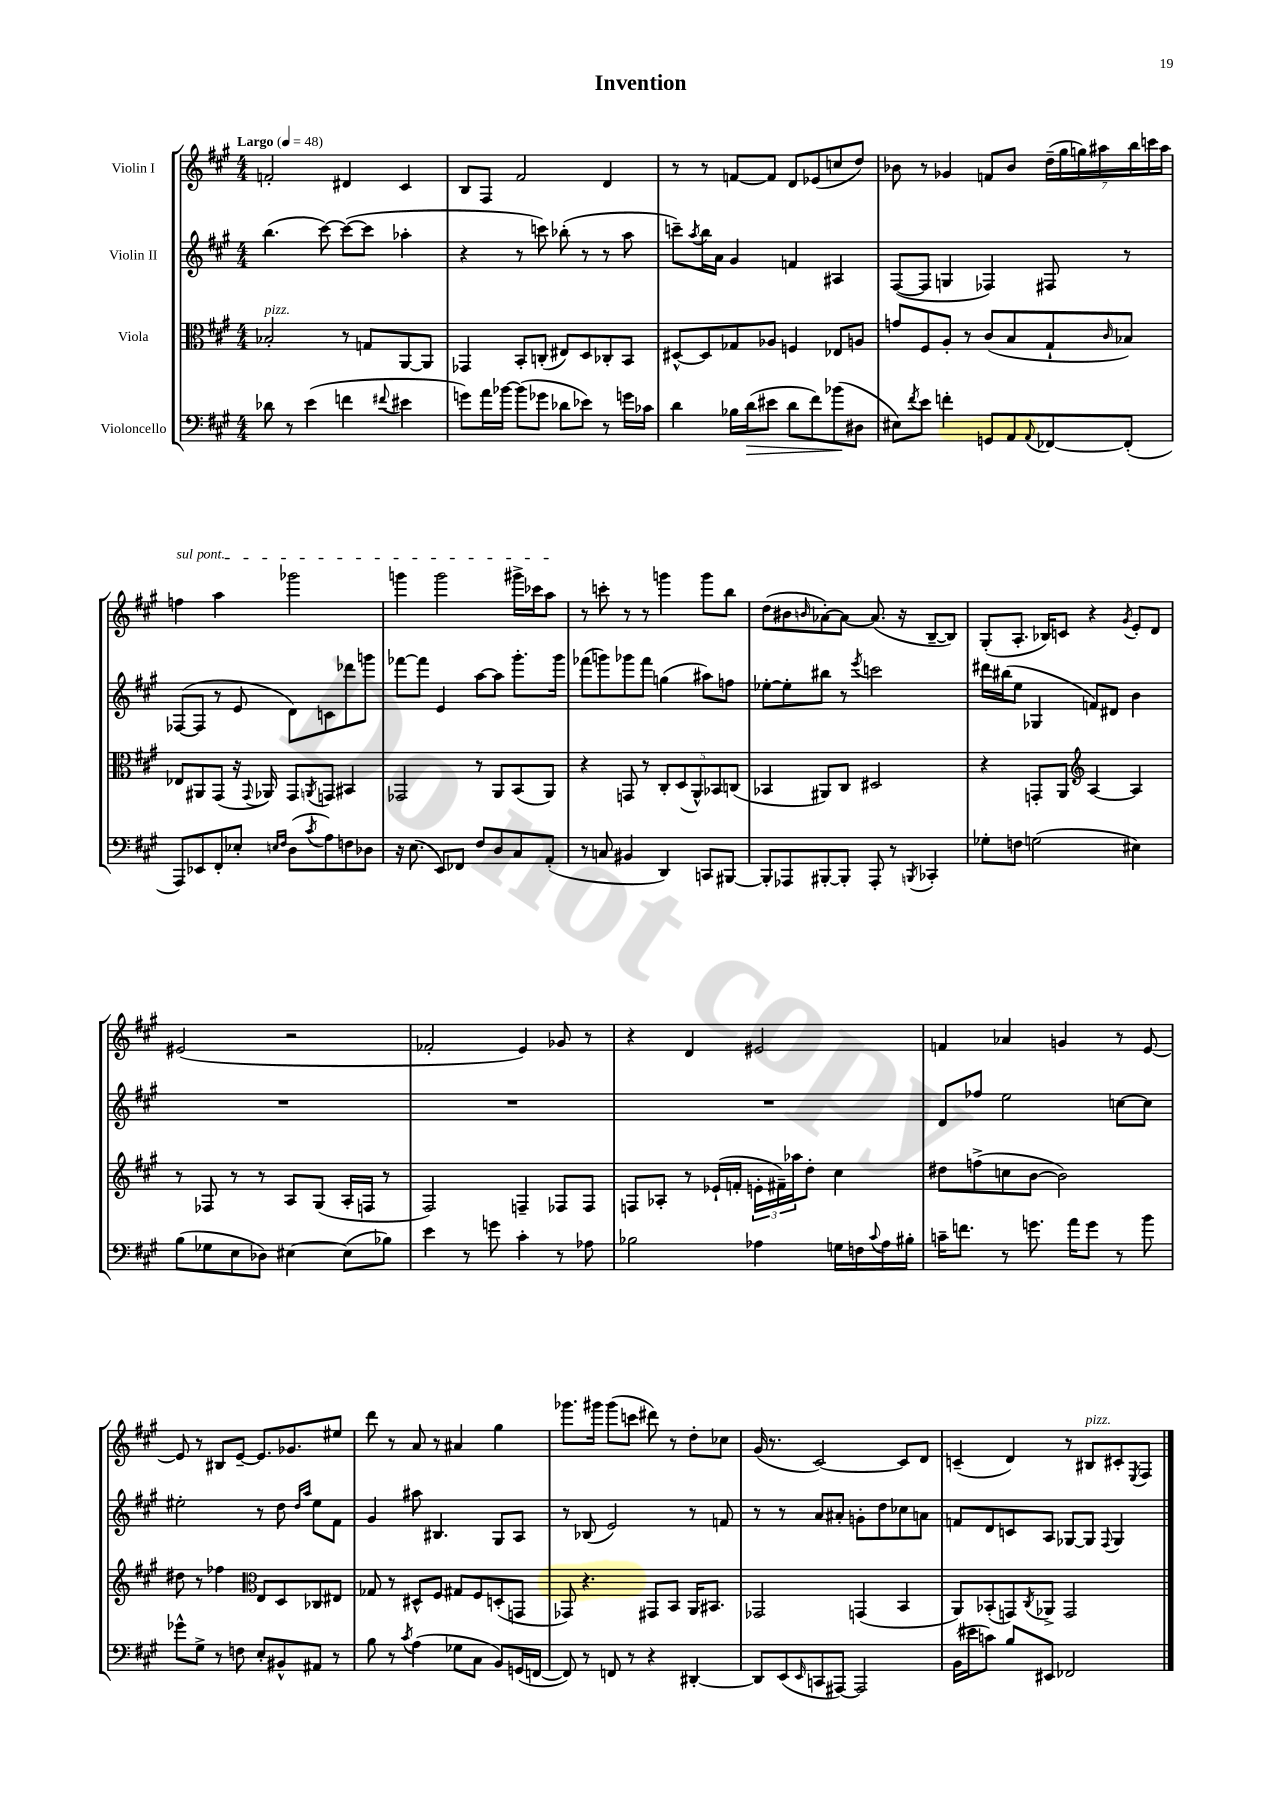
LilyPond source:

\header { title = "Invention" }
<<
\new StaffGroup <<
\new Staff = "s0" \with { instrumentName = "Violin I" } {
    \clef treble \key a \major \numericTimeSignature \time 4/4 \tempo "Largo" 4 = 48
    f'2-. dis'4 cis'4 |
    b8 fis8 fis'2 d'4 |
    r8 r8 f'8~ f'8 d'8 ees'8( c''8 d''8) |
    bes'8 r8 ges'4 f'8 bes'8 \tuplet 7/4 { d''16--( gis''16 g''16) ais''16 b''16 c'''16 ais''16 } |
    \once \override TextSpanner.bound-details.left.text = \markup { \italic "sul pont." } f''4\startTextSpan a''4 ges'''2 |
    g'''4 g'''2 gis'''16-> ces'''16 a''8\stopTextSpan |
    r8 c'''8-. r8 r8 g'''4 g'''8 b''8 |
    d''8( bis'8 \grace { b'16 } aes'8~-.) aes'8~ aes'8.( r16 b8~-- b8) |
    gis8-.( a8.-. bes16) c'8 r4 \acciaccatura { gis'8 } e'8-. d'8 |
    eis'2( r2 |
    fes'2-. e'4) ges'8 r8 |
    r4 d'4 eis'2 |
    f'4 aes'4 g'4 r8 e'8~ |
    e'8 r8 bis8 e'8~-- e'8. ges'8. eis''8 |
    d'''8 r8 a'8 r8 ais'4 gis''4 |
    ges'''8. gis'''16 gis'''8( c'''8 dis'''8) r8 d''8-. ces''8 |
    gis'16( r8. cis'2~) cis'8 d'8 |
    c'4--( d'4) r8 bis8^\markup { \italic "pizz." } cis'8-. \acciaccatura { e8 } fis8 \bar "|." |
}
\new Staff = "s1" \with { instrumentName = "Violin II" } {
    \clef treble \key a \major \numericTimeSignature \time 4/4
    b''4.( cis'''8~) cis'''8~( cis'''8 aes''4-. |
    r4 r8 c'''8) bes''8-.( r8 r8 a''8 |
    c'''8--) \acciaccatura { a''8 } b''16 a'16 gis'4 f'4 ais4 |
    fis8~( fis8 g4 fes4) fis8 r8 |
    fes8~( fes8 r8 e'8 d'8) c'8 des'''8 g'''8 |
    fes'''8~ fes'''8 e'4 a''8~ a''8 gis'''8.-. gis'''16 |
    fes'''8( g'''8) ges'''8 fes'''8 g''4( ais''8) f''8 |
    ees''8~-. ees''8-. bis''8 r8 \acciaccatura { e'''8 } c'''2 |
    dis'''16 bis''16( e''8 ges4 f'8) dis'8 b'4 |
    R1 |
    R1 |
    R1 |
    d'8 fes''8 e''2 c''8~ c''8 |
    eis''2-. r8 d''8 \grace { d''16 a''16 } eis''8 fis'8 |
    gis'4 ais''8 bis4. gis8 a8 |
    r8 bes8( e'2) r8 f'8 |
    r8 r8 a'8 ais'8-. g'8-. d''8 ces''8 a'8 |
    f'8 d'8 c'8 a8 ges8~ ges8 \appoggiatura { fis8 } ges4 \bar "|." |
}
\new Staff = "s2" \with { instrumentName = "Viola" } {
    \clef alto \key a \major \numericTimeSignature \time 4/4
    bes2-.^\markup { \italic "pizz." } r8 g8 a,8~ a,8 |
    ges,4 b,8-. c8-.( eis8) d8 ces8-. b,8 |
    dis8~-^ dis8 ges8 aes8 f4 ees8 a8 |
    g'8 fis8 a8-. r8 cis'8( b8 gis8-! \grace { cis'16 } bes8) |
    ees8 ais,8 gis,8( r16 \appoggiatura { gis,8 } aes,16) gis,8 \acciaccatura { a,8 } g,8 bis,4 |
    ges,2 r8 a,8 b,8( a,8) |
    r4 g,8 r8 \tuplet 5/4 { cis8-. d8( a,8-^) bes,8 c8( } |
    bes,4 ais,8) cis8 dis2 |
    r4 g,8-. a,8 \clef treble a4~ a4 |
    r8 fes8 r8 r8 a8 gis8( a16-. f16 r8 |
    fis2) f4-- fes8 fes8 |
    f8 aes8-. r8 ees'16-!( f'16-. \tuplet 3/2 { e'16-. fis'16--) aes''16 } d''8-. cis''4 |
    dis''8 f''8->( c''8 b'8~ b'2) |
    dis''8 r8 fes''4 \clef alto e8 d8 ces8 eis8 |
    ges8 r8 dis8-^ fis8 gis8 fis8 d8-.( g,8 |
    ges,8) r4. gis,8 b,8 a,16 bis,8. |
    ges,2 g,4( b,4 |
    a,8) bes,8-.( g,8) \acciaccatura { cis8 } aes,8-> g,2 \bar "|." |
}
\new Staff = "s3" \with { instrumentName = "Violoncello" } {
    \clef bass \key a \major \numericTimeSignature \time 4/4
    des'8 r8 e'4( f'4 \appoggiatura { fis'8 } eis'4 |
    g'8) a'16 bes'16~ bes'8( ges'8 des'8 ees'8) r8 g'16 ces'16 |
    d'4 bes16 d'16\>( eis'8 d'8 fis'8) bes'8\!( dis8 |
    eis8) \acciaccatura { fis'8 } e'8 f'4-. g,8 a,8 \appoggiatura { a,8 } fes,8~ fes,8-.( |
    a,,8) ees,8 fis,8-. ees8-. \grace { e16 fis16 } d8( \acciaccatura { cis'8 } a8) f8 des8 |
    r16 e8.( e,8) fes,8 fis8 d8 cis8 a,8-.( |
    r8 c8 bis,4 d,4) c,8 bis,,8~ |
    bis,,8-. aes,,8 bis,,8~-. bis,,8-. aes,,8-. r8 \acciaccatura { b,,8 } ces,4-. |
    ges8-. f8 g2( eis4) |
    b8( ges8 e8 des8) eis4~ eis8( bes8) |
    e'4 r8 g'8 cis'4-. r8 aes8 |
    bes2 aes4 g16 f16 \appoggiatura { cis'8 } aes16 bis16-. |
    c'16-- f'8. r8 g'8. a'16 g'8 r8 b'8 |
    ges'8-^ gis8-> r8 f8 e8-. bis,8-^ ais,8 r8 |
    b8 r8 \acciaccatura { cis'8 } a4( ges8 cis8 b,8) g,16( f,16~ |
    f,8) r8 f,8 r8 r4 dis,4~-. |
    dis,8 e,8( \grace { e,16 } c,8 ais,,8~) ais,,2 |
    b,16( eis'16 c'8) b8 eis,8 fes,2 \bar "|." |
}
>>
>>
\layout { \context { \Score \remove "Bar_number_engraver" } }
